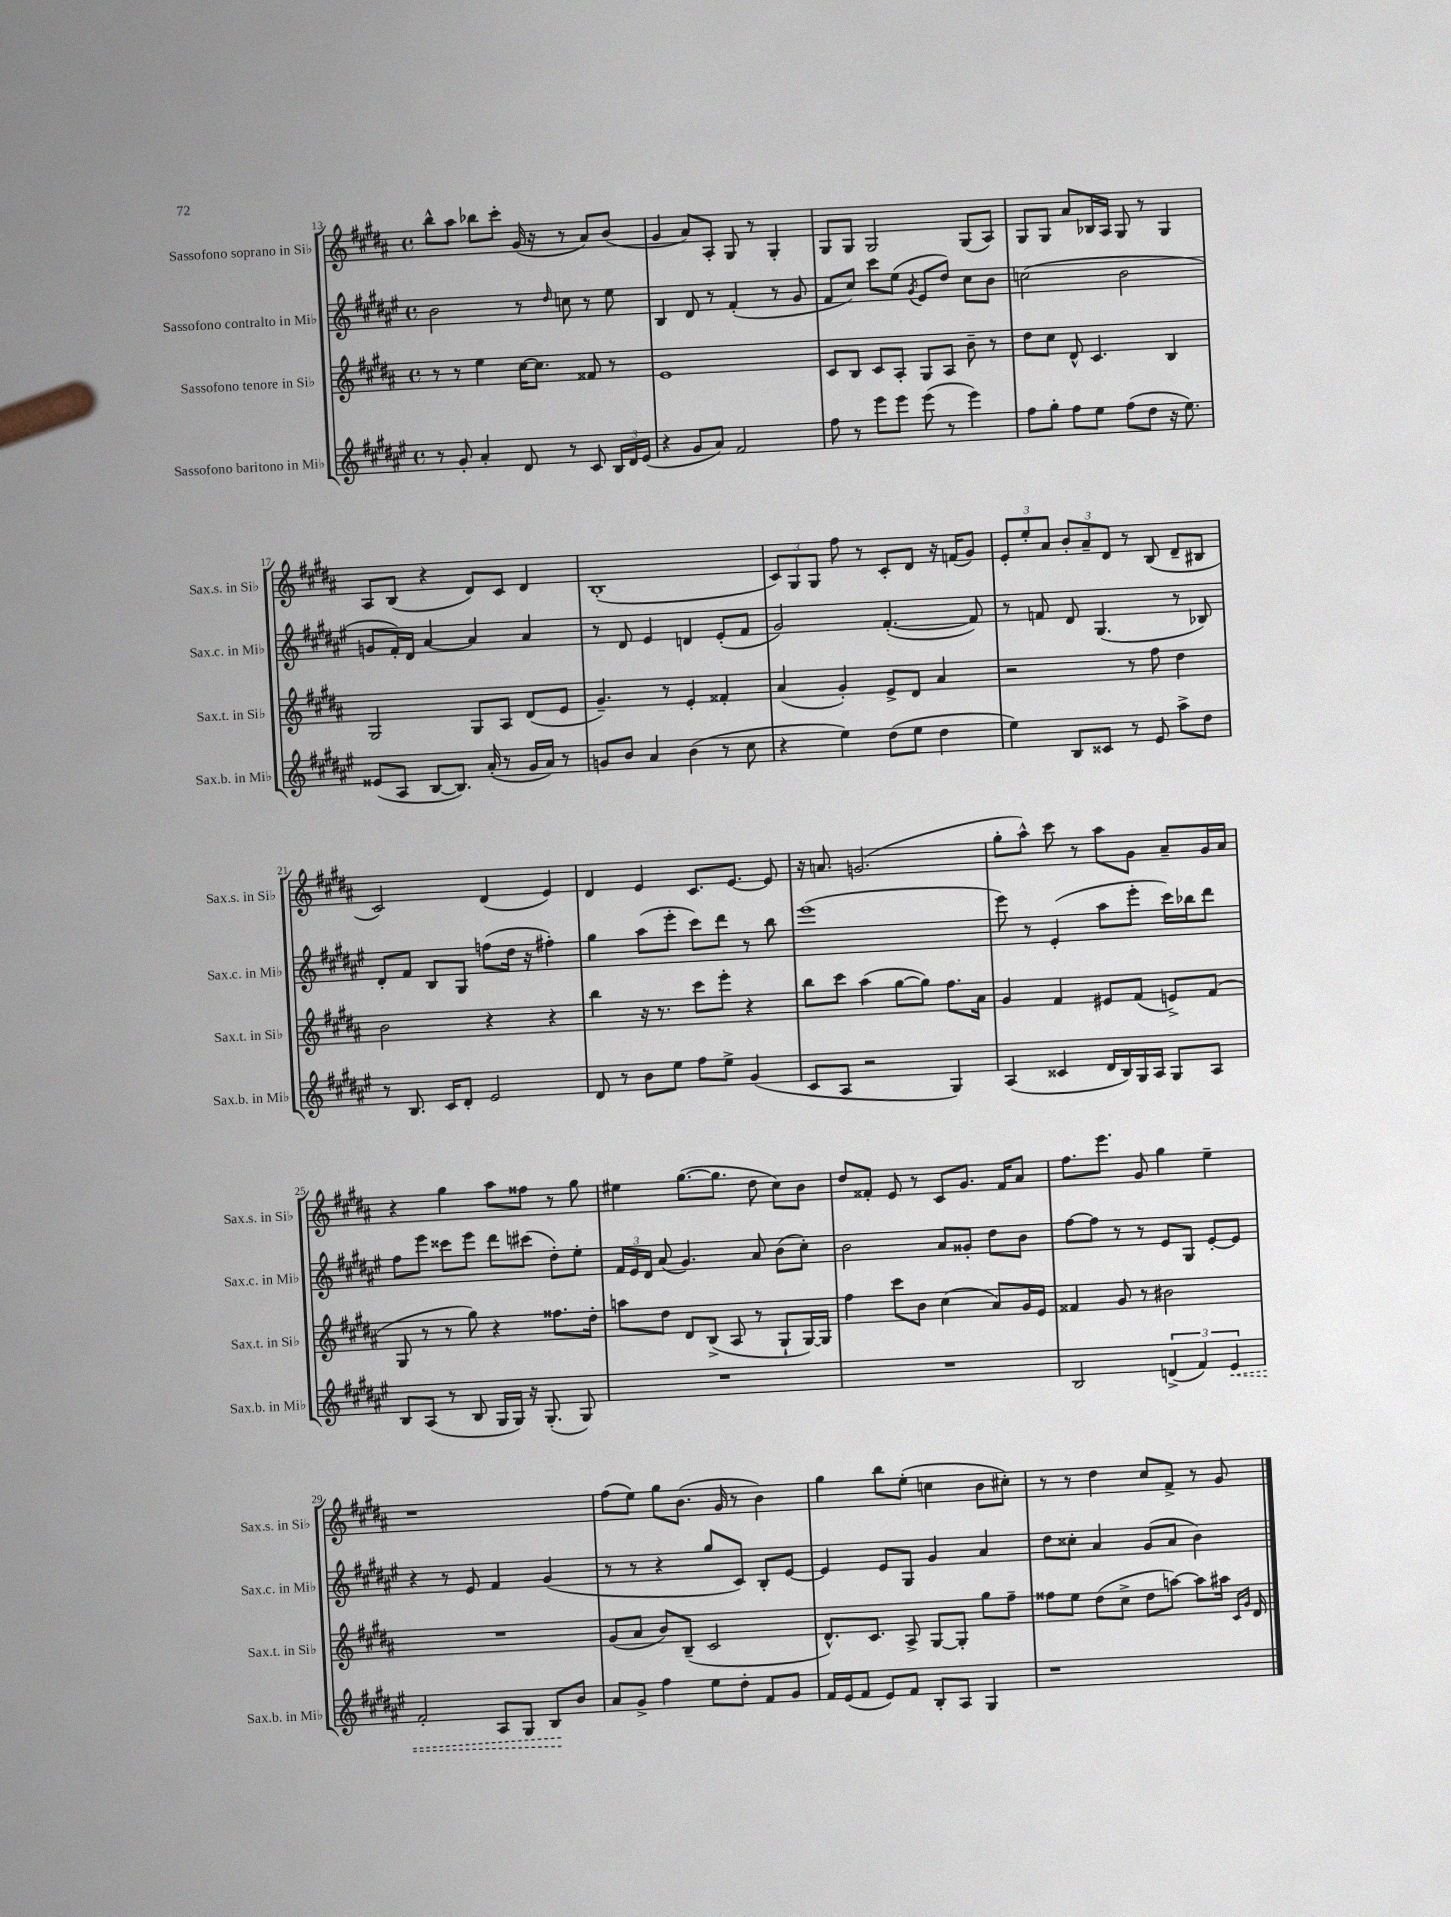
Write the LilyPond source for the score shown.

<<
\new StaffGroup <<
\new Staff = "s0" \with { instrumentName = "Sassofono soprano in Sib" shortInstrumentName = "Sax.s. in Sib" } {
    \clef treble \key b \major \defaultTimeSignature \time 4/4
    \autoBeamOff b''8[-^ ais''8] bes''8[ cis'''8]-. gis'16( r16 r8 ais'8[) b'8]( |
    gis'4 ais'8[) ais8]-. gis8 r8 gis4-. |
    gis8[ gis8] gis2 gis8[( ais8]) |
    gis8[ gis8] ais'8[ bes16 ais16] gis8 r8 gis4 |
    ais8[ b8]( r4 dis'8[) cis'8] dis'4 |
    b1-.( |
    \tuplet 3/2 { cis'8[) gis8 gis8] } fis''8 r8 cis'8[-. dis'8] r16 f'16[( gis'8]) |
    \tuplet 3/2 { e'8[-. e''8-. ais'8] } \tuplet 3/2 { b'8[-. ais'8-- dis'8] } r8 b8( dis'8[-- bis8] |
    cis'2) dis'4( e'4) |
    dis'4 e'4 cis'8.[ e'8.]~ e'8 |
    r16 a'8. g'2.( |
    gis''8[-. ais''8]-^) cis'''8 r8 ais''8[ gis'8] ais'8[-- gis'16 ais'16] |
    r4 gis''4 ais''8[ fisis''8] r8 gis''8 |
    eis''4 gis''8.[~( gis''8.] dis''8 cis''8[) b'8] |
    dis''8[ fisis'8]-. e'8 r8 cis'8[ gis'8.] fisis'16[ ais'8] |
    fis''8.[ e'''8.] gis'8 gis''4 e''4-- |
    r1 |
    fis''8[( e''8]) gis''8[ b'8.]( gis'16 r8 b'4) |
    gis''4 b''8[ e''8]-.( c''4 b'8[ cis''8]-.) |
    r8 r8 dis''4 cis''8[ fis'8]-> r8 gis'8 \bar "|." |
}
\new Staff = "s1" \with { instrumentName = "Sassofono contralto in Mib" shortInstrumentName = "Sax.c. in Mib" } {
    \clef treble \key fis \major \defaultTimeSignature \time 4/4
    \autoBeamOff b'2 r8 \grace { dis''16 } c''8 r8 eis''8 |
    b4 dis'8 r8 fis'4-.( r8 gis'8 |
    fis'8[ cis''8]) cis'''8[ eis''8]( \acciaccatura { gis'8 } eis'8[ dis''8]) cis''8[ b'8] |
    c''2( b'2 |
    g'8[ fis'16-.) dis'16] ais'4~ ais'4 ais'4 |
    r8 dis'8 eis'4 d'4 eis'8[-.( fis'8] |
    gis'2) fis'4.~-.( fis'8) |
    r8 f'8 dis'8 gis4.( r8 bes8) |
    dis'8[-. fis'8] b8[ gis8] f''8[( dis''16] r16 fis''4-.) |
    gis''4 ais''8[( eis'''8]-. cis'''8[) dis'''8] r8 b''8 |
    eis'''1( |
    eis'''8) r8 eis'4-.( ais''8[ eis'''8]-. cis'''16[) bes''16 dis'''8] |
    fis''8[ eis'''8] cisis'''8[ eis'''8] dis'''8[ cis'''8]( dis''8[-.) eis''8]-. |
    \tuplet 3/2 { fis'16[ eis'16 dis'16] } ais'8( gis'4.) ais'8 b'8[( cis''8]-.) |
    b'2 ais'8[ gisis'8]-. dis''8[ b'8] |
    fis''8[~ fis''8] r8 r8 eis'8[ gis8] eis'8[~-. eis'8] |
    r4 r8 eis'8 fis'4 gis'4( |
    r8 r8 r4 gis''8[ cis'8]) b8[-. eis'8]~ |
    eis'4 eis'8[ gis8] gis'4 ais'4 |
    dis''8[ cisis''8]-. ais'4 gis'8[( ais'8] b'4) \bar "|." |
}
\new Staff = "s2" \with { instrumentName = "Sassofono tenore in Sib" shortInstrumentName = "Sax.t. in Sib" } {
    \clef treble \key b \major \defaultTimeSignature \time 4/4
    \autoBeamOff r8 r8 e''4 cis''16[~ cis''8.] fisis'8 r8 |
    e'1 |
    cis'8[ b8] cis'8[ ais8]-. gis8[ ais8] b'8-- r8 |
    dis''8[ cis''8] dis'8-^ cis'4. b4 |
    gis2 gis8[ ais8] dis'8[( e'8] |
    gis'4.--) r8 e'4-. fisis'4-. |
    ais'4( gis'4-.) e'8[-> dis'8] ais'4 |
    r2 r8 fis''8 dis''4 |
    b'2 r4 r4 |
    b''4 r16 r8. cis'''8[ e'''8]-. r4 |
    b''8[ cis'''8] ais''4( gis''8[~ gis''8]) fis''8.[ ais'16] |
    gis'4 fis'4 eis'8[ fis'8]( e'8[->) fis'8]( |
    gis8 r8 r8 gis''8) r4 fisis''8.[ dis''16]-. |
    a''8[ dis''8] dis'8[ b8]->( ais8 r8 gis8[-! gis16~) gis16] |
    fis''4 cis'''8[ b'8] cis''4( ais'8[) gis'16 e'16] |
    fisis'4 gis'8 r8 bis'2 |
    R1 |
    gis'8[( ais'8] b'8[) b8]--( cis'2 |
    dis'8.[-^) cis'8.] ais8-> gis8[~ gis8]-. gis''8[ fis''8]-- |
    fisis''8[ e''8] dis''8[( cis''8]-> dis''8[ a''8]~) a''8[ ais''16] \grace { cis'16[ gis'16] } dis'16 \bar "|." |
}
\new Staff = "s3" \with { instrumentName = "Sassofono baritono in Mib" shortInstrumentName = "Sax.b. in Mib" } {
    \clef treble \key fis \major \defaultTimeSignature \time 4/4
    \autoBeamOff r8 gis'8-. ais'4-. dis'8 r8 cis'8 \tuplet 3/2 { b16[ dis'16 eis'16]( } |
    r4 gis'8[ ais'8]) fis'2 |
    fis''8 r8 eis'''8[ eis'''8] eis'''8( r8 eis'''4) |
    fis''8[ gis''8]-. fis''8[ eis''8] fis''8[( dis''8] r16 eis''8.) |
    eisis'8[( ais8] b8[~ b8.]) ais'16-.( r8 gis'16[ ais'16]) r8 |
    g'8[ b'8] ais'4 b'4( r8 cis''8 |
    r4 eis''4) dis''8[( eis''8] dis''4 |
    eis''4) b8[ cisis'8] r8 eis'8 ais''8[-> dis''8] |
    r8 b8. cis'16[ dis'8]-. eis'2 |
    dis'8 r8 b'8[ eis''8] fis''8[ eis''8]-> gis'4( |
    cis'8[ ais8] r2 gis4) |
    ais4( cisis'4 dis'16[ b16) gis16 ais16] gis8[ ais8] |
    b8[ ais8]( r8 b8 gis16[ gis16]) r16 gis8.-.( gis8) |
    R1 |
    R1 |
    b2 \tuplet 3/2 { d'4->( fis'4) \once \override Hairpin.style = #'dashed-line eis'4\< } |
    fis'2-. ais8[ gis8] b8[\! b'8] |
    ais'8[ gis'8]-> fis''4 eis''8[ dis''8]-. fis'8[ gis'8] |
    fis'16[ eis'16( fis'8] eis'8[) fis'8] b8[-. ais8] gis4 |
    r1 \bar "|." |
}
>>
>>
\layout { \context { \Score currentBarNumber = #13 } }
